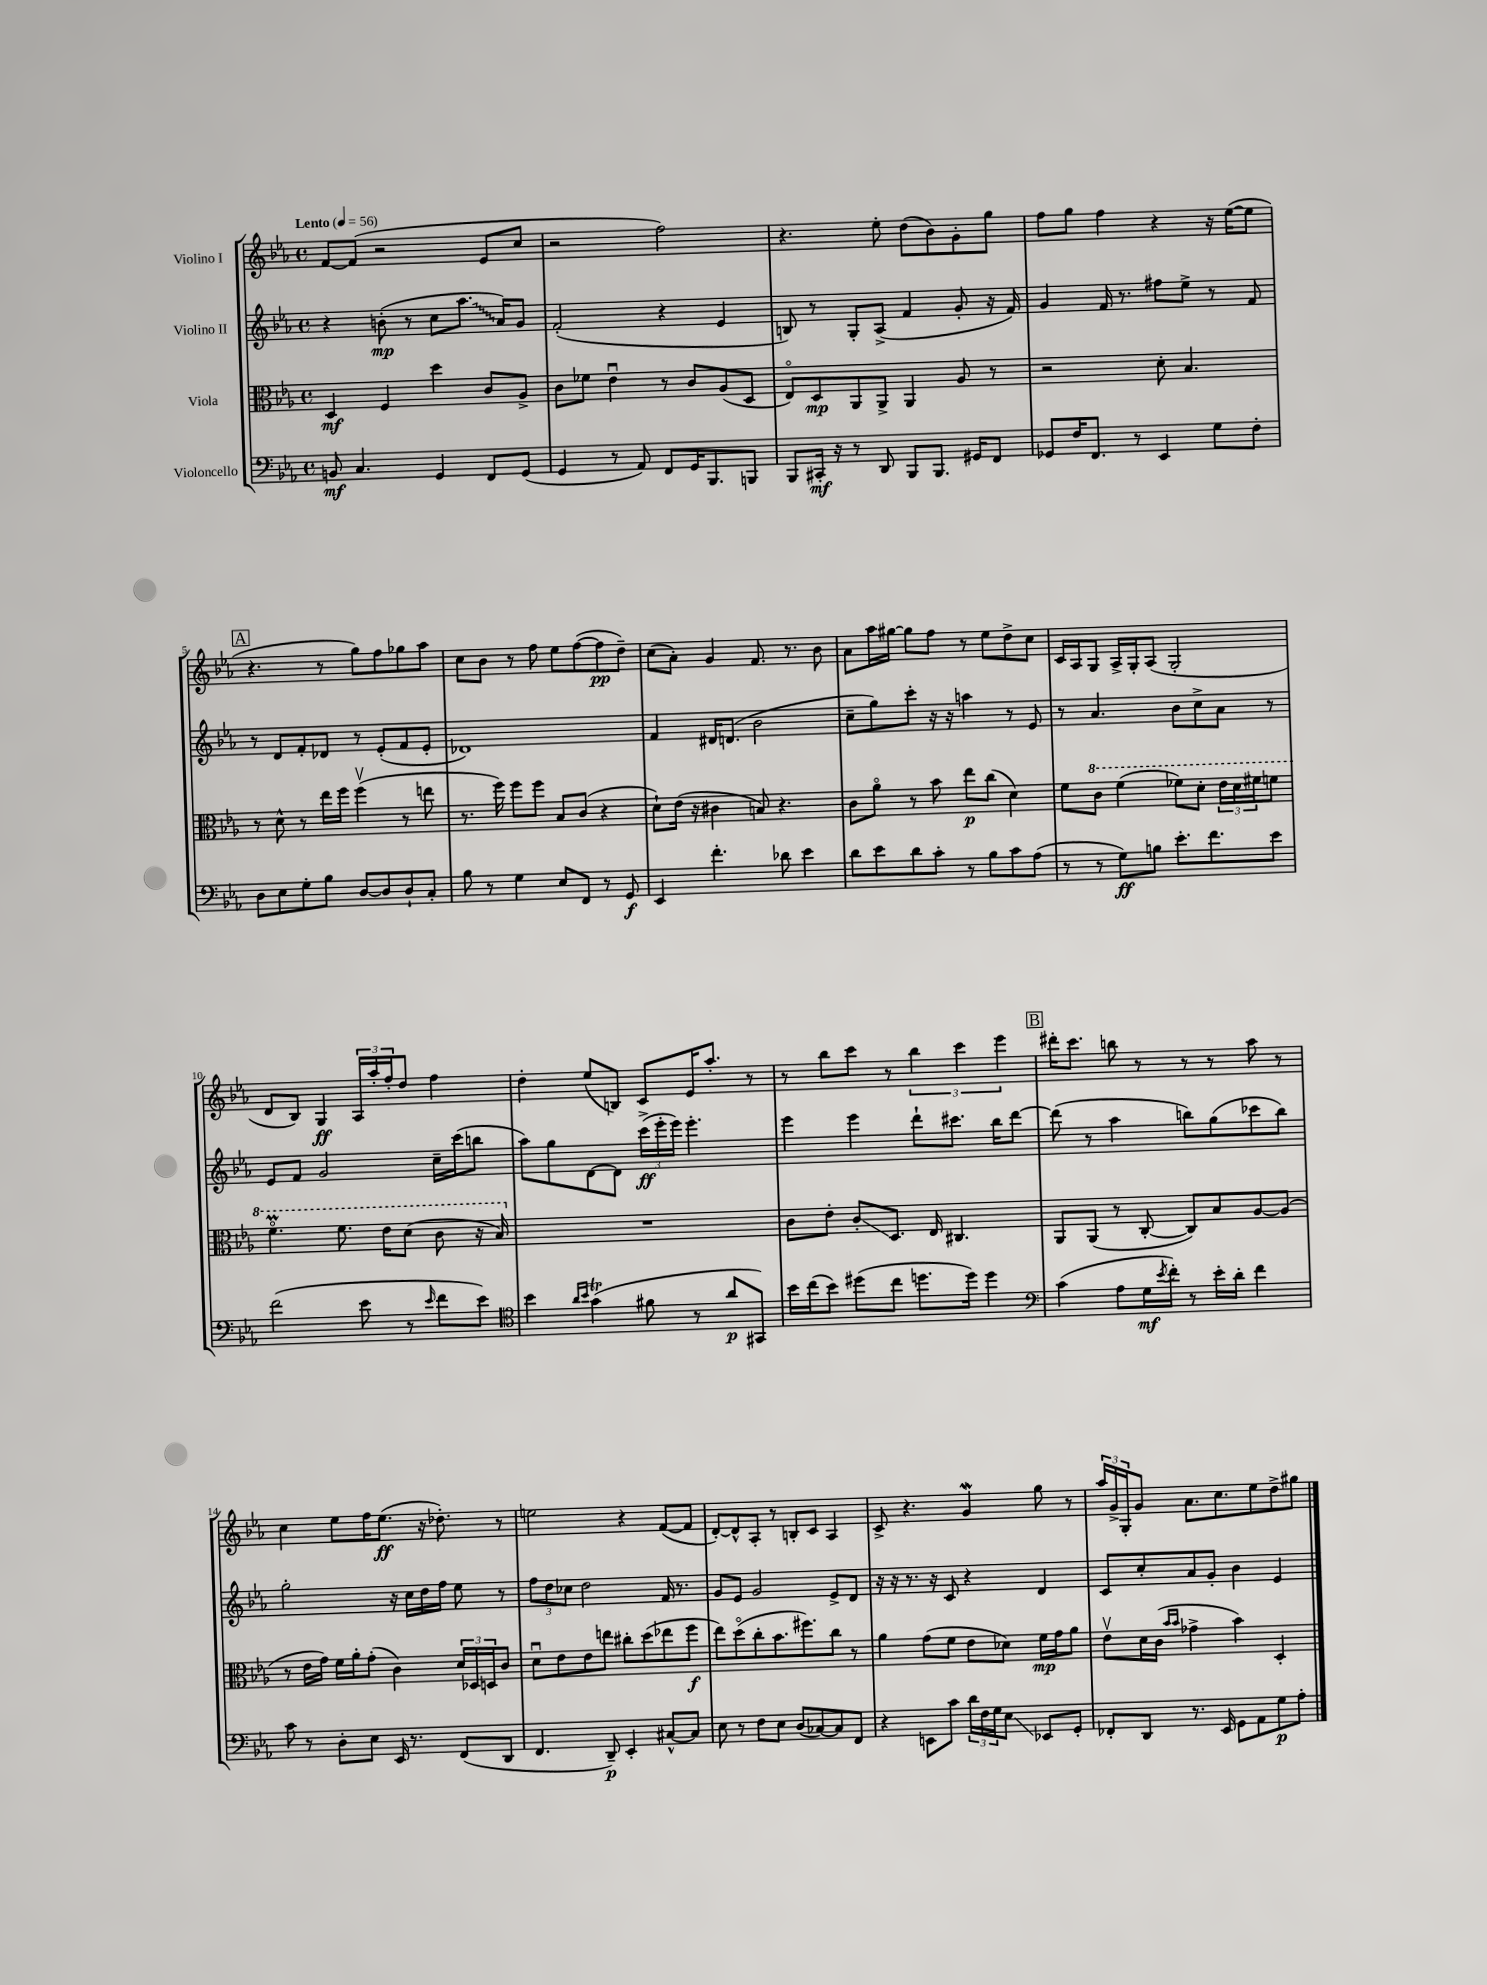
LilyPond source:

<<
\new StaffGroup <<
\new Staff = "s0" \with { instrumentName = "Violino I" } {
    \clef treble \key ees \major \defaultTimeSignature \time 4/4 \tempo "Lento" 4 = 56
    f'8~ f'8( r2 ees'8 c''8 |
    r2 f''2) |
    r4. ees''8-. d''8( bes'8) g'8-. g''8 |
    f''8 g''8 f''4 r4 r16 ees''16~( ees''8 |
    \mark \markup { \box "A" } r4. r8 g''8) f''8 ges''8 aes''8 |
    c''8 bes'8 r8 f''8 ees''8 f''8~( f''8\pp d''8--) |
    c''8( aes'8-.) g'4 f'8. r8. bes'8 |
    aes'8 aes''16 gis''16~ gis''8 f''8 r8 ees''8 d''8-> c''8 |
    c'16 aes16 g8 aes16-> g16-. aes8( g2-. |
    d'8 bes8) g4\ff \tuplet 3/2 { aes16 aes''16-. f''16-. } d''8 f''4 |
    d''4-. ees''8( b8) c'8 ees'16 aes''8.-. r8 |
    r8 bes''8 c'''8 r8 \tuplet 3/2 { bes''4 c'''4 ees'''4 } |
    \mark \markup { \box "B" } dis'''16-. c'''8. b''8 r8 r8 r8 aes''8 r8 |
    c''4 ees''8 f''16 ees''8.\ff( r16 des''8.-.) r8 |
    e''2 r4 f'8~( f'8 |
    d'8~-.) d'8-^ aes8-. r8 b8-. c'8 aes4 |
    c'8-> r4. g'4\mordent g''8 r8 |
    \tuplet 3/2 { aes''16 g'16-> g16-. } g'8 aes'8. c''8. ees''8 d''8-> gis''8 \bar "|." |
}
\new Staff = "s1" \with { instrumentName = "Violino II" } {
    \clef treble \key ees \major \defaultTimeSignature \time 4/4
    r4 b'8-.\mp( r8 c''8 \once \override Glissando.style = #'zigzag aes''8.\glissando aes'16) g'8 |
    f'2-.( r4 ees'4 |
    b8) r8 g8-. aes8->( f'4 g'8-. r16 f'16) |
    g'4 f'16 r8. fis''8 ees''8-> r8 f'8 |
    \mark \markup { \box "A" } r8 d'8 f'8-. des'8 r8 ees'8-.( f'8 ees'8-. |
    des'1) |
    f'4 dis'16 d'8.( bes'2 |
    c''8-- g''8) c'''8-. r16 r16 a''4 r8 ees'8 |
    r8 aes'4. bes'8 c''8-> aes'8 r8 |
    ees'8 f'8 g'2 c''16-- c'''16( b''8 |
    aes''8) g''8 d'8~ d'8 \tuplet 3/2 { c'''16->\ff( ees'''16-. ees'''16) } ees'''4.-. |
    ees'''4 ees'''4 d'''8-! cis'''8. bes''16 d'''8~ |
    \mark \markup { \box "B" } d'''8( r8 aes''4 b''8) g''8( ces'''8 b''8) |
    g''2-. r16 c''16 d''16 f''16 ees''8 r8 |
    \tuplet 3/2 { f''8 d''8 ces''8 } d''2 f'16 r8. |
    g'8 ees'8 g'2 ees'8-> d'8 |
    r16 r16 r8. r16 c'8 r4 d'4 |
    c'8 c''8-. aes'8 g'8-. bes'4 ees'4 \bar "|." |
}
\new Staff = "s2" \with { instrumentName = "Viola" } {
    \clef alto \key ees \major \defaultTimeSignature \time 4/4
    d4\mf f4 d''4 c'8 aes8-> |
    c'8 fes'8 ees'4\downbow r8 c'8 aes8( d8 |
    ees8\flageolet) d8\mp aes,8 aes,8-> aes,4 aes8 r8 |
    r2 d'8-. bes4. |
    \mark \markup { \box "A" } r8 d'8-^ r8 ees''16 f''16 f''4\upbow( r8 e''8 |
    r8. f''16) f''8 f''8 bes8 c'8( r4 |
    d'8-!) ees'16( r16 cis'4 b8) r4. |
    c'8 aes'8\flageolet r8 bes'8 ees''8\p c''8( d'4) |
    f'8 \ottava #1 c''8 f''4( fes''8) d''8-. \tuplet 3/2 { ees''16 d''16 fis''16 } f''8 |
    f''4.\flageolet\prall f''8. ees''16 d''8( c''8 r16 bes'16) \ottava #0 |
    R1 |
    c'8 ees'8-. c'8-.\glissando d8. ees16 cis4. |
    \mark \markup { \box "B" } aes,8 aes,8( r8 c8~-. c8) bes8 aes8~ aes8( |
    r8 ees'16 g'16) f'16 aes'16-. g'8-.( c'4) \tuplet 3/2 { d'16 des16 d16 } c'8 |
    d'8\downbow ees'8 ees'8 e''8 cis''8-. d''8( ees''8 f''8\f |
    ees''8) d''8\flageolet( c''8-. bes'8. fis''8.) c''8 r8 |
    aes'4 g'8( f'8 ees'8 des'8) f'16\mp g'16 aes'8 |
    ees'8\upbow d'16 c'16( \grace { bes'16 bes'16 } ges'4-> bes'4) d4-. \bar "|." |
}
\new Staff = "s3" \with { instrumentName = "Violoncello" } {
    \clef bass \key ees \major \defaultTimeSignature \time 4/4
    b,8\mf c4. g,4 f,8 g,8( |
    g,4 r8 aes,8) f,8 g,16 bes,,8. b,,8 |
    bes,,8 cis,16-.\mf r16 r8 d,8 bes,,8 bes,,8. gis,16 f,8 |
    ges,8 f16 f,8. r8 ees,4 g8 f8-. |
    \mark \markup { \box "A" } d8 ees8 g8-. bes8 d8~ d8 d8-! c8-. |
    bes8 r8 g4 ees8 f,8 r8 g,8\f |
    ees,4 f'4.-. des'8 ees'4 |
    d'8 ees'8 d'8 c'8-. r8 bes8 c'8 aes8( |
    r8 r8 g8\ff) b8 ees'8.-. f'8. ees'8 |
    f'2( ees'8 r8 \grace { ees'16 } f'8 ees'8) |
    \clef tenor bes'4 \grace { aes'16 bes'16 } g'4\trill( fis'8 r8 aes'8\p gis,8) |
    bes'16 c''16( bes'8) dis''8( c''8 d''8. d''16) d''4 |
    \mark \markup { \box "B" } \clef bass c'4( aes8 g16\mf \acciaccatura { ees'8 } f'16-.) r8 ees'16-. d'16-. f'4 |
    c'8 r8 d8-. ees8 ees,16 r8. f,8( d,8 |
    f,4. d,8--\p) ees,4-. cis8~-^ cis8 |
    ees8 r8 f8 ees8 d8( ces8~) ces8 f,8 |
    r4 e,8 c'8 \tuplet 3/2 { d'16 f16 g16 } ees8\glissando ees,8 g,8-. |
    fes,8-. d,8 r8. ees,16 g,8 aes,8 g8\p aes8-. \bar "|." |
}
>>
>>
